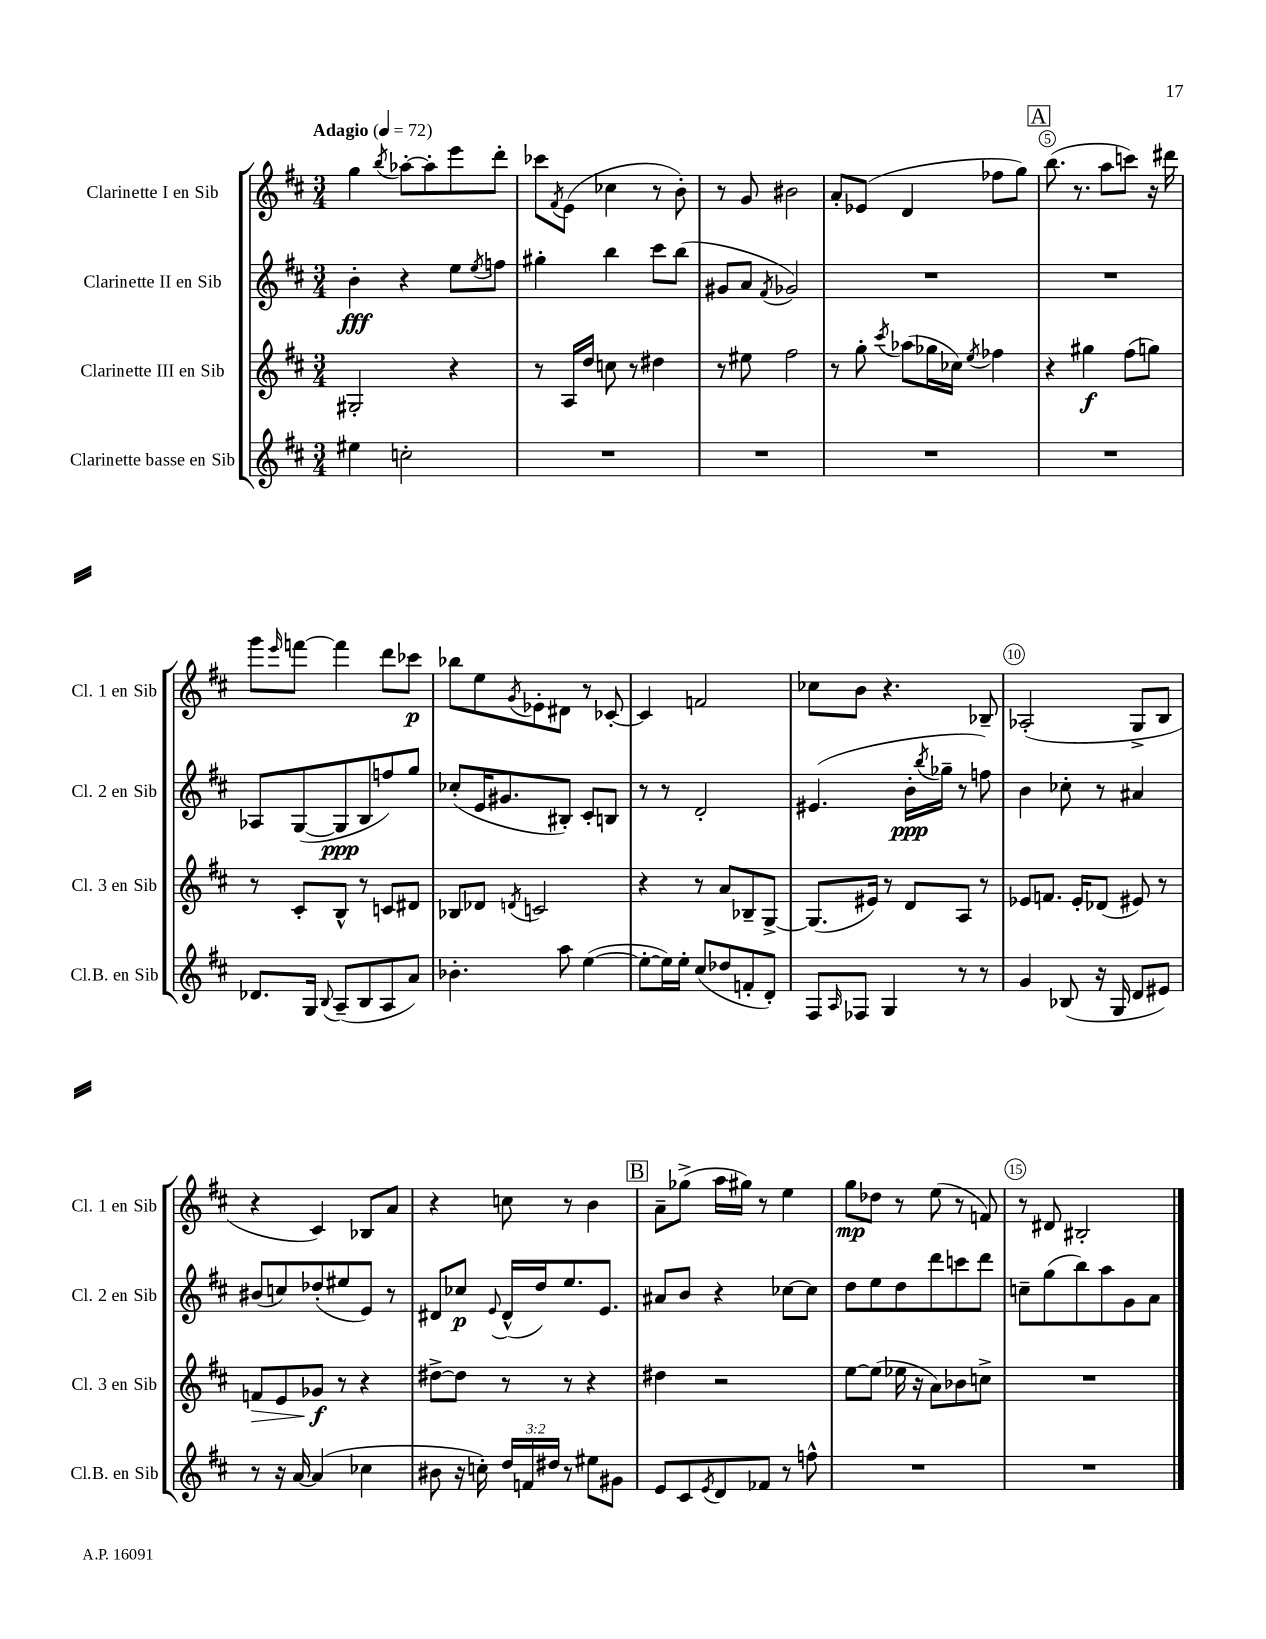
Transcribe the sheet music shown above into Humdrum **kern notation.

**kern	**kern	**dynam	**kern	**dynam	**kern	**dynam
*part4	*part3	*part3	*part2	*part2	*part1	*part1
*staff4	*staff3	*staff3	*staff2	*staff2	*staff1	*staff1
*I"Clarinette basse en Sib	*I"Clarinette III en Sib	*	*I"Clarinette II en Sib	*	*I"Clarinette I en Sib	*
*I'Cl.B. en Sib	*I'Cl. 3 en Sib	*	*I'Cl. 2 en Sib	*	*I'Cl. 1 en Sib	*
*clefG2	*clefG2	*	*clefG2	*	*clefG2	*
*k[f#c#]	*k[f#c#]	*	*k[f#c#]	*	*k[f#c#]	*
*M3/4	*M3/4	*	*M3/4	*	*M3/4	*
*MM72	*MM72	*	*MM72	*	*MM72	*
=1	=1	=1	=1	=1	=1	=1
!	!	!	!	!	!LO:TX:a:B:t=Adagio	!
4ee#X\	2G#X'/	.	4b'\	fff	4gg\	.
.	.	.	.	.	8qbb/	.
2ccn'\	.	.	4r	.	[8aa-X'\L	.
.	.	.	.	.	8aa-'\]	.
.	4r	.	8ee\L	.	8eee\	.
.	.	.	8qee/	.	.	.
.	.	.	8ffn\J	.	8ddd'\J	.
=2	=2	=2	=2	=2	=2	=2
2.r	8r	.	4gg#X'\	.	8ccc-X\L	.
.	.	.	.	.	8qf#/	.
.	16A/LL	.	.	.	(8e\J	.
.	16dd/JJ	.	.	.	.	.
.	8ccn\	.	4bb\	.	4cc-X\	.
.	8r	.	.	.	.	.
.	4dd#X\	.	8ccc#\L	.	8r	.
.	.	.	(8bb\J	.	8b'\)	.
=3	=3	=3	=3	=3	=3	=3
2.r	8r	.	8g#X/L	.	8r	.
.	8ee#X\	.	8a/J	.	8g/	.
.	.	.	8qf#/	.	.	.
.	2ff#\	.	2g-X/)	.	2b#X\	.
=4	=4	=4	=4	=4	=4	=4
2.r	8r	.	2.r	.	8a'/L	.
.	8gg'\	.	.	.	(8e-X/J	.
.	8qccc#/	.	.	.	.	.
.	(8aa-X\L	.	.	.	4d/	.
.	16gg-X\L	.	.	.	.	.
.	16cc-X\JJ)	.	.	.	.	.
.	8qee/	.	.	.	.	.
.	4ff-X\	.	.	.	8ff-X\L	.
.	.	.	.	.	8gg\J)	.
!!LO:REH:place=s1:t=A
=5	=5	=5	=5	=5	=5	=5
2.r	4r	.	2.r	.	(8.bb\	.
.	.	.	.	.	8.r	.
.	4gg#X\	f	.	.	.	.
.	.	.	.	.	8aa\L	.
.	(8ff#\L	.	.	.	8cccn\J)	.
.	8ggn\J)	.	.	.	16r	.
.	.	.	.	.	16ddd#X\	.
!!LO:LB:g=z
=6	=6	=6	=6	=6	=6	=6
8.d-X/L	8r	.	8A-X/L	.	8ggg\L	.
.	.	.	.	.	16qqeee/	.
.	8c#'/L	.	([8G/	.	[8fffn\J	.
16G/Jk	.	.	.	.	.	.
8qqB/	.	.	.	.	.	.
(8A~/L	8B^^/J	.	8G/]	ppp	4fff\]	.
8B/	8r	.	8B/	.	.	.
8A/	8cn/L	.	8ffn/)	.	8ddd\L	.
8a/J)	8d#X/J	.	8gg/J	.	8ccc-X\J	p
=7	=7	=7	=7	=7	=7	=7
4.b-X'\	8B-X/L	.	(8cc-X'/L	.	8bb-X\L	.
.	8d-X/J	.	16e/K	.	8ee\	.
.	.	.	8.g#X/	.	.	.
.	8qdn/	.	.	.	8qg/	.
.	2cn/	.	.	.	8e-X'\	.
8aa\	.	.	8B#X'/J)	.	8d#X\J	.
([4ee\	.	.	8c#'/L	.	8r	.
.	.	.	8Bn/J	.	[8c-X'/	.
=8	=8	=8	=8	=8	=8	=8
8ee'\L_	4r	.	8r	.	4c-/]	.
16ee\L])	.	.	8r	.	.	.
16ee'\JJ	.	.	.	.	.	.
(8cc#/L	8r	.	2d'/	.	2fn/	.
8dd-X/	8a/L	.	.	.	.	.
8fn'/	8B-X~/	.	.	.	.	.
8d'/J)	[8G^/J	.	.	.	.	.
=9	=9	=9	=9	=9	=9	=9
8F#/L	(8.G/L]	.	(4.e#X/	.	8cc-X\L	.
16qqA/	.	.	.	.	.	.
8F-X/J	.	.	.	.	8b\J	.
.	16e#X/Jk)	.	.	.	.	.
4G/	8r	.	.	.	4.r	.
.	8d/L	.	16b'\LL	ppp	.	.
.	.	.	8qbb/	.	.	.
.	.	.	16gg-X~\JJ	.	.	.
8r	8A/J	.	8r	.	.	.
8r	8r	.	8ffn\)	.	8B-X~/	.
=10	=10	=10	=10	=10	=10	=10
4g/	8e-X/L	.	4b\	.	(2A-X'/	.
.	8.fn/J	.	.	.	.	.
(8B-X/	.	.	8cc-X'\	.	.	.
.	16e-'/KL	.	.	.	.	.
16r	(8d-X/J	.	8r	.	.	.
16G/	.	.	.	.	.	.
8d/L	8e#X/)	.	4a#X/	.	8G^/L	.
8e#X/J)	8r	.	.	.	8B/J	.
!!LO:LB:g=z
=11	=11	=11	=11	=11	=11	=11
!	!	!LO:HP:b	!	!	!	!
8r	8fn/L	>	(8b#X/L	.	4r	.
16r	8e/	.	8ccn/)	.	.	.
[16a/	.	.	.	.	.	.
(4a/]	8g-X/J	f	(8dd-X'/	.	4c#/)	.
.	8r	]	8ee#X/	.	.	.
4cc-X\	4r	.	8e/J)	.	8B-X/L	.
.	.	.	8r	.	8a/J	.
=12	=12	=12	=12	=12	=12	=12
8b#X\	[8dd#X^\L	.	8d#X/L	.	4r	.
16r	8dd#\J]	.	8cc-X/J	p	.	.
16ccn'\)	.	.	.	.	.	.
.	.	.	8qqe/	.	.	.
24dd/LL	8r	.	(16d#^^/LL	.	8ccn\	.
24fn/	.	.	.	.	.	.
.	.	.	16dd/J)	.	.	.
24dd#X/JJ	.	.	.	.	.	.
8r	8r	.	8.ee/	.	8r	.
8ee#X\L	4r	.	.	.	4b\	.
.	.	.	8.e/J	.	.	.
8g#X\J	.	.	.	.	.	.
!!LO:REH:place=s1:t=B
=13	=13	=13	=13	=13	=13	=13
8e/L	4dd#X\	.	8a#X/L	.	8a~\L	.
8c#/	.	.	8b/J	.	(8gg-X^\J	.
8qe/	.	.	.	.	.	.
8d/	2r	.	4r	.	16aa\LL	.
.	.	.	.	.	16gg#X\JJ)	.
8f-X/J	.	.	.	.	8r	.
8r	.	.	[8cc-X\L	.	4ee\	.
8ffn^^\	.	.	8cc-\J]	.	.	.
=14	=14	=14	=14	=14	=14	=14
2.r	[8ee\L	.	8dd\L	.	8gg\L	mp
.	(8ee\J]	.	8ee\	.	8dd-X\J	.
.	16ee-X\	.	8dd\	.	8r	.
.	16r	.	.	.	.	.
.	8a\L)	.	8ddd\	.	(8ee\	.
.	8b-X\	.	8cccn\	.	8r	.
.	8ccn^\J	.	8ddd\J	.	8fn/)	.
=15	=15	=15	=15	=15	=15	=15
2.r	2.r	.	8ccn~\L	.	8r	.
.	.	.	(8gg\	.	8d#X/	.
.	.	.	8bb\)	.	2B#X'/	.
.	.	.	8aa\	.	.	.
.	.	.	8g\	.	.	.
.	.	.	8a\J	.	.	.
==	==	==	==	==	==	==
*-	*-	*-	*-	*-	*-	*-
